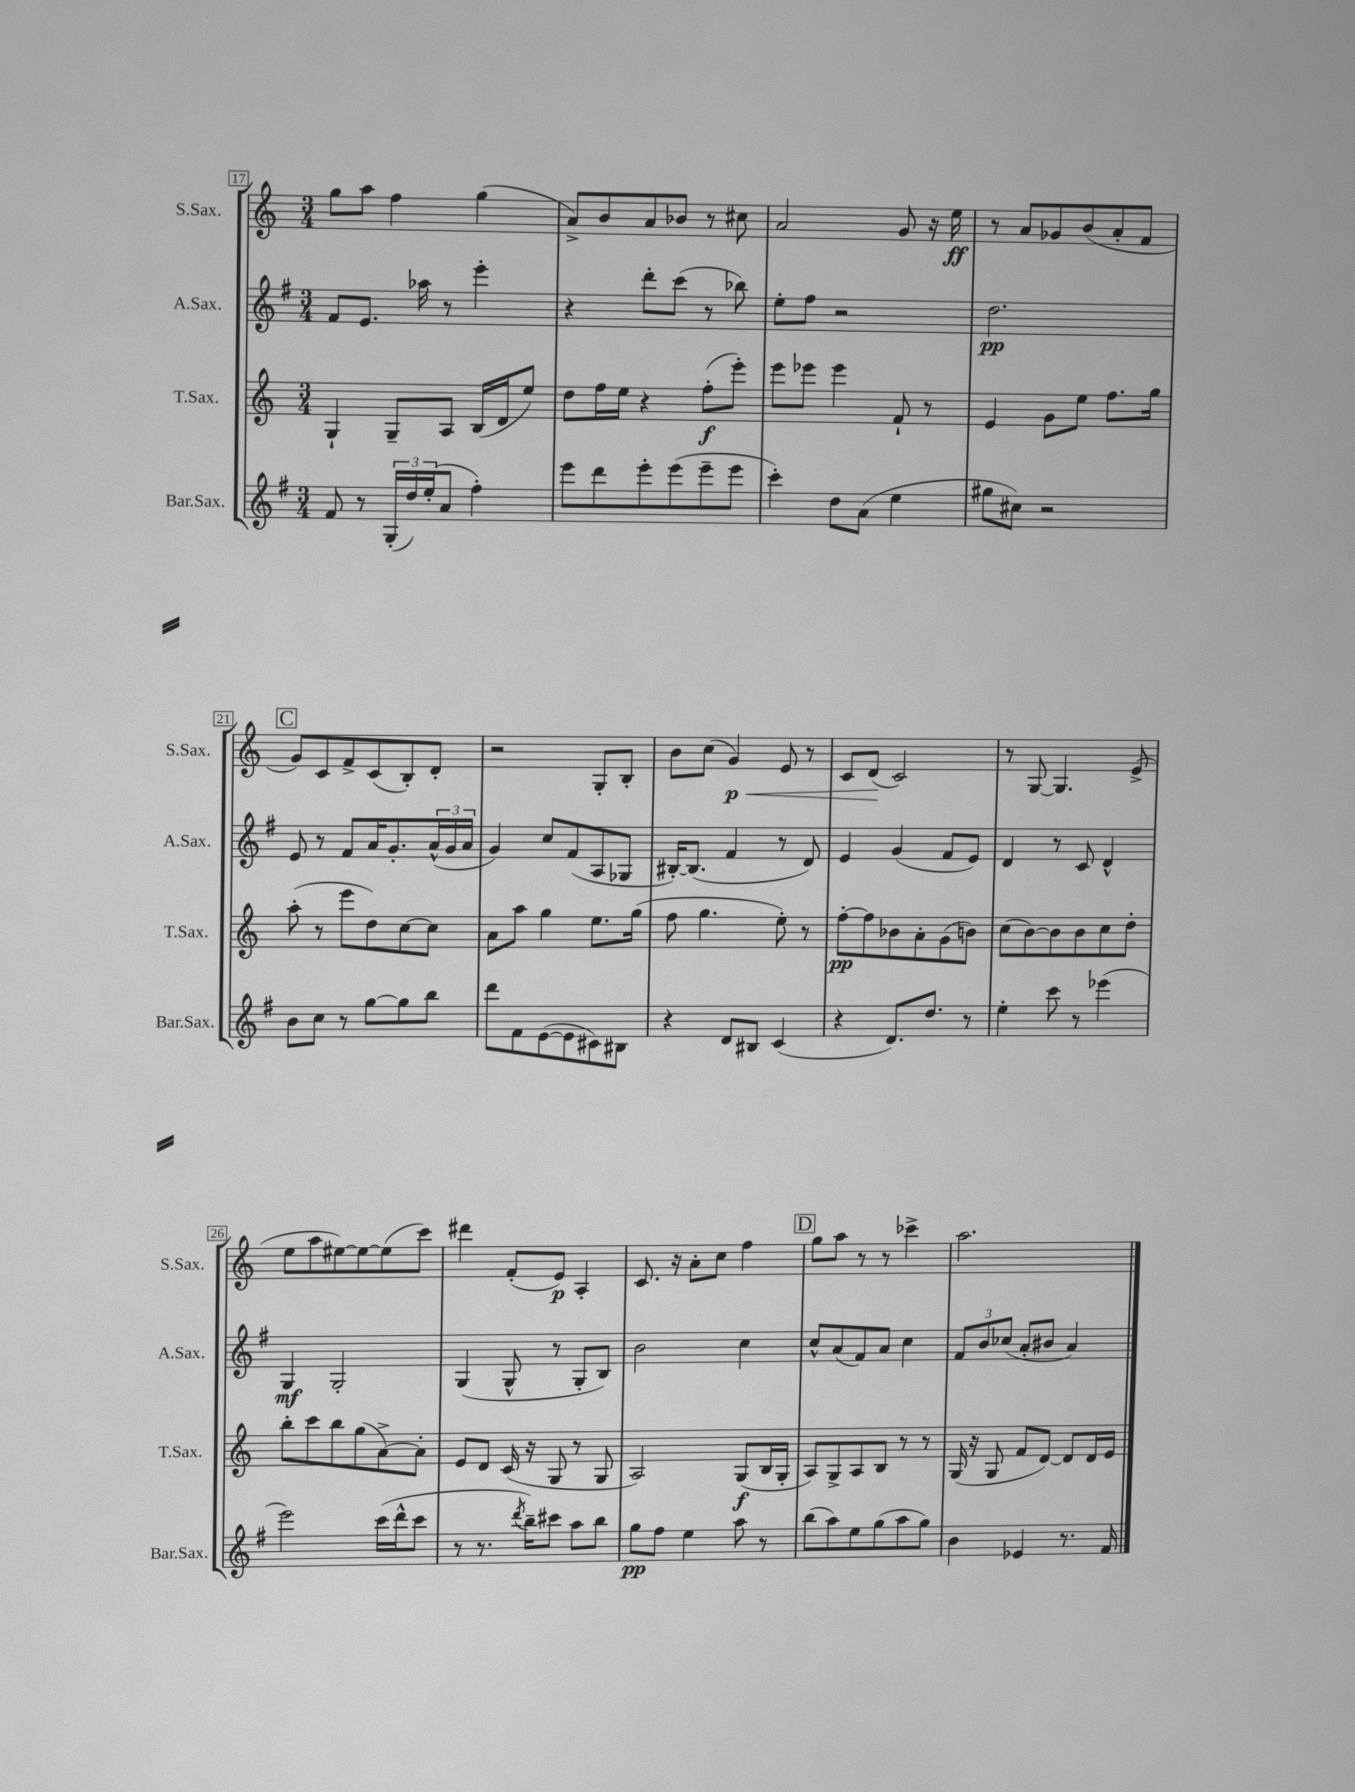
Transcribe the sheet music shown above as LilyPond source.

<<
\new StaffGroup <<
\new Staff = "s0" \with { instrumentName = "S.Sax." shortInstrumentName = "S.Sax." } {
    \clef treble \key c \major \numericTimeSignature \time 3/4
    g''8 a''8 f''4 g''4( |
    a'8->) b'8 a'8 bes'8 r8 cis''8 |
    a'2 g'8 r16 e''16\ff |
    r8 a'8 ges'8 b'8( a'8-. f'8 |
    \mark \markup { \box "C" } g'8) c'8 f'8-> c'8( b8-.) d'8-. |
    r2 g8-. b8-. |
    b'8 c''8( g'4\p\<) e'8 r8 |
    c'8 d'8\!( c'2) |
    r8 g8~ g4. e'8->( |
    e''8 a''8 eis''8~) eis''8~ eis''8( c'''8) |
    dis'''4 f'8-.( e'8\p) a4-. |
    c'8. r16 a'8-. c''8 f''4 |
    \mark \markup { \box "D" } g''8 a''8 r8 r8 ces'''4-> |
    a''2. \bar "|." |
}
\new Staff = "s1" \with { instrumentName = "A.Sax." shortInstrumentName = "A.Sax." } {
    \clef treble \key g \major \numericTimeSignature \time 3/4
    fis'8 e'8. aes''16 r8 e'''4-. |
    r4 d'''8-. c'''8( r8 bes''8) |
    e''8-. fis''8 r2 |
    d''2.\pp |
    \mark \markup { \box "C" } e'8 r8 fis'8 a'16 g'8.-. \tuplet 3/2 { a'16-^( g'16 a'16 } |
    g'4) c''8 fis'8( a8 ges8 |
    bis16~-.) bis8.( fis'4 r8 d'8) |
    e'4 g'4( fis'8 e'8) |
    d'4 r8 c'8 d'4-^ |
    g4\mf g2-. |
    g4( g8-^ r8 g8-. b8) |
    b'2 c''4 |
    \mark \markup { \box "D" } c''8-^ a'8( fis'8) a'8 c''4 |
    \tuplet 3/2 { fis'8 b'8 ces''8( } a'8-. bis'8 a'4) \bar "|." |
}
\new Staff = "s2" \with { instrumentName = "T.Sax." shortInstrumentName = "T.Sax." } {
    \clef treble \key c \major \numericTimeSignature \time 3/4
    g4-! g8-- a8 b16( d'16 e''8) |
    d''8 f''16 e''16 r4 f''8-.\f( e'''8-.) |
    e'''8 ees'''8 ees'''4 f'8-! r8 |
    e'4 g'8 e''8 f''8. g''16 |
    \mark \markup { \box "C" } a''8-.( r8 e'''8 d''8) c''8~ c''8 |
    a'8 a''8 g''4 e''8. g''16( |
    f''8 g''4. e''8-.) r8 |
    f''8~-.\pp f''8 bes'8 a'8-. g'8( b'8) |
    c''8( b'8~) b'8 b'8 c''8 d''8-. |
    b''8-. c'''8 b''8 g''8( a'8~->) a'8-. |
    e'8 d'8 c'16( r16 g8 r8 g8 |
    a2) g8\f( b16 g16-. |
    \mark \markup { \box "D" } a8) g8-> a8 b8 r8 r8 |
    g16( r16 g8 f'8 d'8~) d'8 d'16 e'16 \bar "|." |
}
\new Staff = "s3" \with { instrumentName = "Bar.Sax." shortInstrumentName = "Bar.Sax." } {
    \clef treble \key g \major \numericTimeSignature \time 3/4
    fis'8 r8 \tuplet 3/2 { g16-.( d''16) e''16-.( } a'8 fis''4-.) |
    e'''8 d'''8 e'''8-. e'''8( e'''8-- e'''8 |
    c'''4-.) d''8 a'8( e''4 |
    gis''8 cis''8) r2 |
    \mark \markup { \box "C" } b'8 c''8 r8 g''8~ g''8 b''8 |
    d'''8 fis'8 e'8~( e'8 cis'8) bis8 |
    r4 d'8 bis8 c'4( |
    r4 d'8.) d''8. r8 |
    e''4-. c'''8 r8 ees'''4( |
    e'''2) c'''16( d'''16-^ c'''8 |
    r8 r8. \acciaccatura { d'''8 } b''16--) cis'''8 a''8 b''8 |
    g''8\pp fis''8 e''4 a''8 r8 |
    \mark \markup { \box "D" } b''8( a''8) e''8 g''8( a''8 g''8) |
    b'4 ees'4 r8. fis'16 \bar "|." |
}
>>
>>
\layout { \context { \Score currentBarNumber = #17 \override BarNumber.stencil = #(make-stencil-boxer 0.1 0.3 ly:text-interface::print) } }
